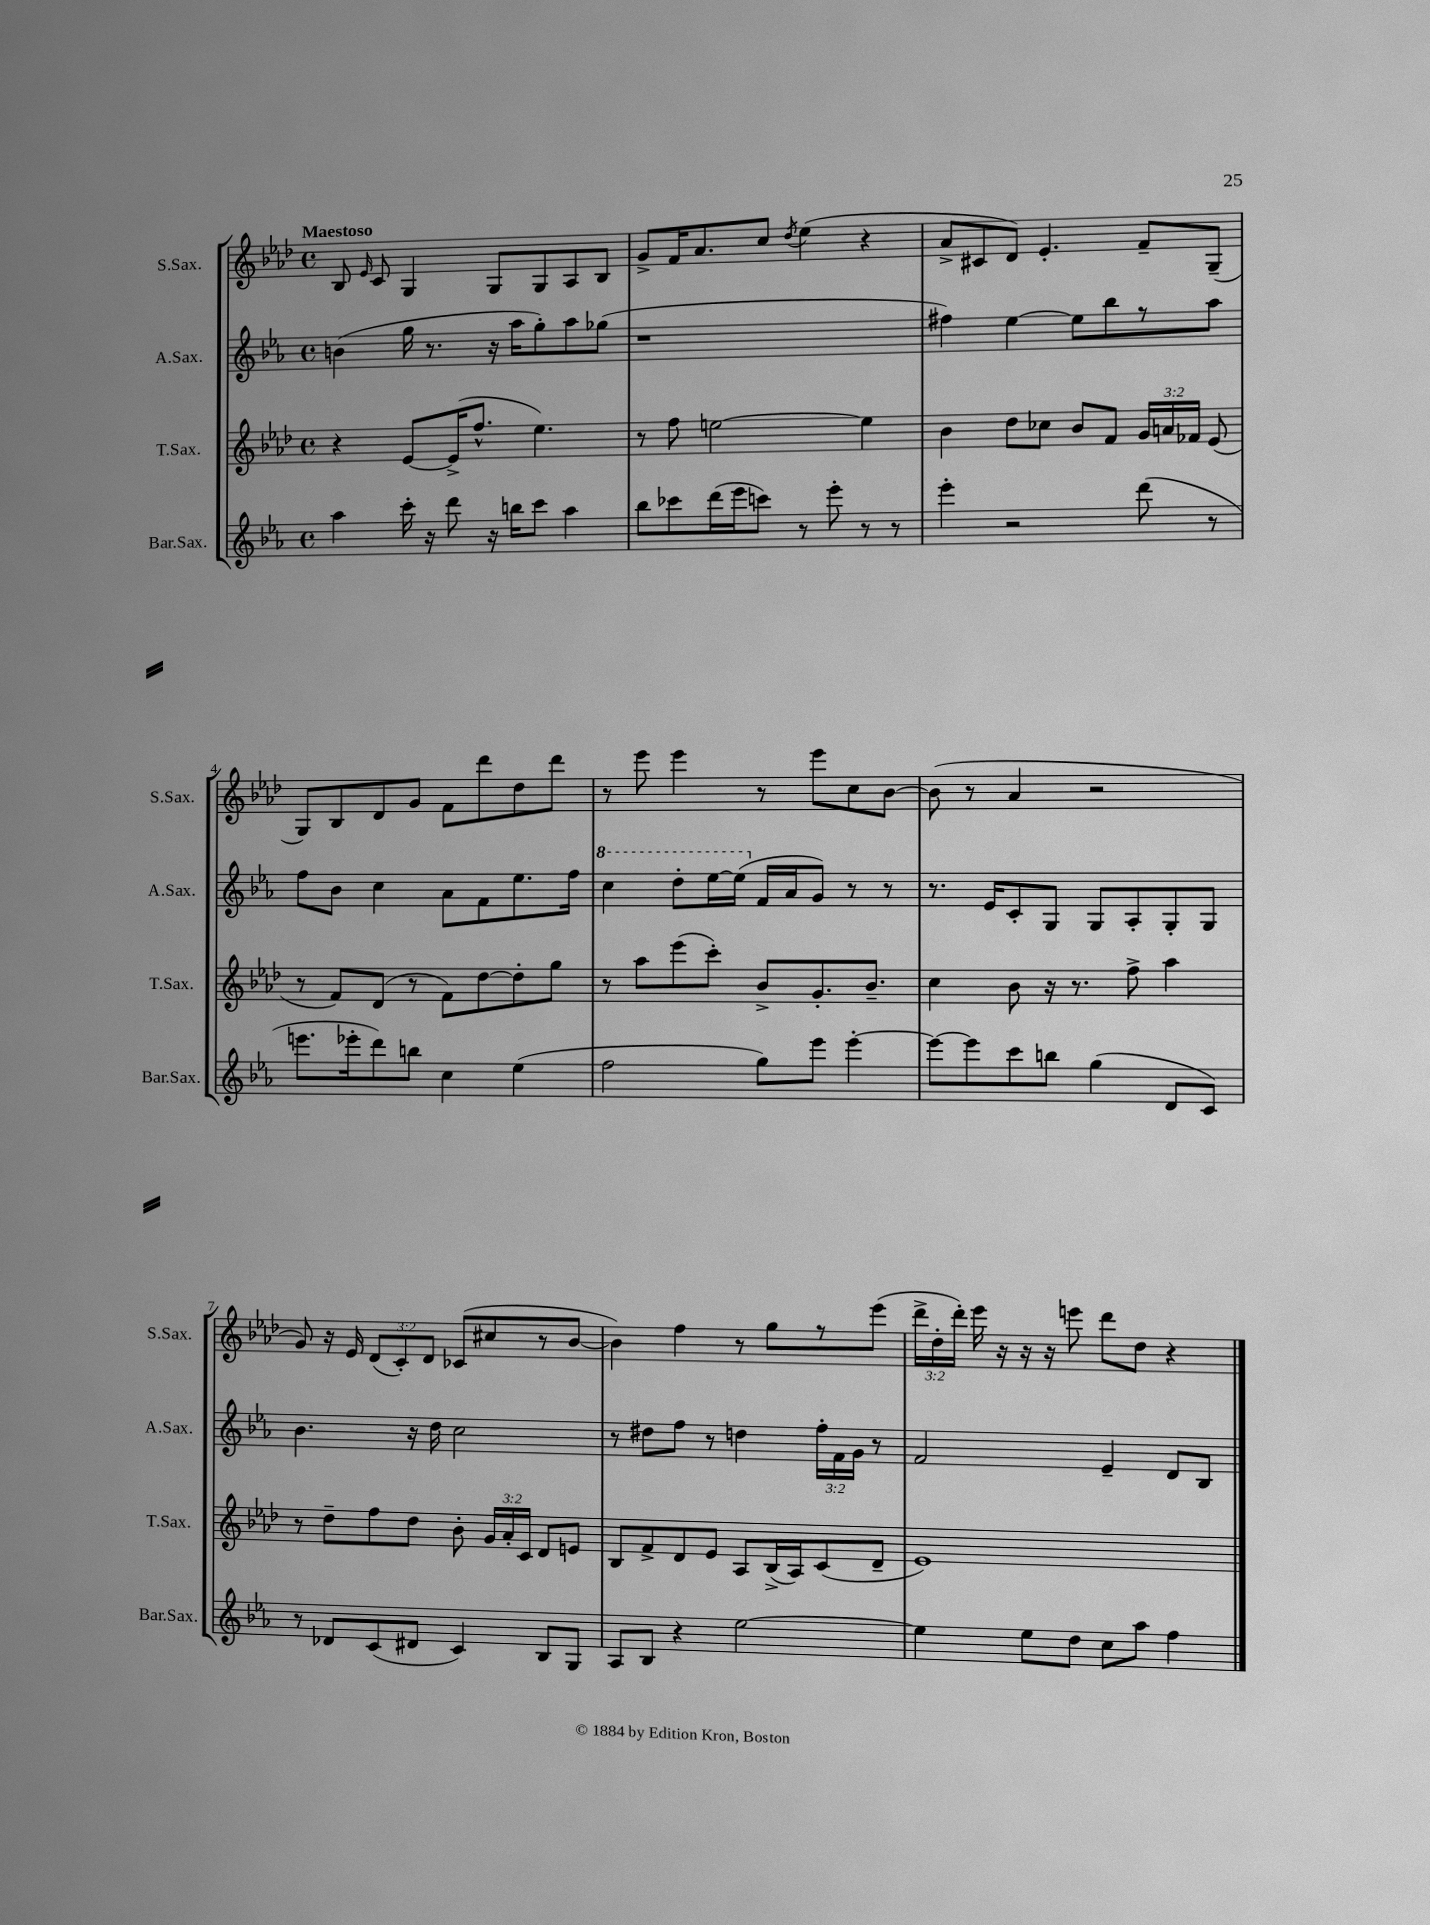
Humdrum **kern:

**kern	**kern	**kern	**kern
*part4	*part3	*part2	*part1
*staff4	*staff3	*staff2	*staff1
*I"Bar.Sax.	*I"T.Sax.	*I"A.Sax.	*I"S.Sax.
*I'Bar.Sax.	*I'T.Sax.	*I'A.Sax.	*I'S.Sax.
*clefG2	*clefG2	*clefG2	*clefG2
*k[b-e-a-]	*k[b-e-a-d-]	*k[b-e-a-]	*k[b-e-a-d-]
*M4/4	*M4/4	*M4/4	*M4/4
*met(c)	*met(c)	*met(c)	*met(c)
=1	=1	=1	=1
!	!	!	!LO:TX:a:B:t=Maestoso
4aa-\	4r	(4bn\	8B-/
.	.	.	16qqe-/
.	.	.	8c/
16ccc'\	[8e-/L	16gg\	4G/
16r	.	8.r	.
8ddd\	(16e-^/K]	.	.
.	8.ff^^/J	.	.
16r	.	16r	8G/L
16bbn\KL	.	16aa-\KL	.
8ccc\J	4.ee-\)	8gg'\)	8G/
4aa-\	.	8aa-\	8A-/
.	.	(8gg-X\J	8B-/J
=2	=2	=2	=2
8bb-\L	8r	1r	8g^/L
8ccc-X\	8ff\	.	16f/K
.	.	.	8.a-/
(16ddd\L	[2een\	.	.
16eee-\J	.	.	.
8cccn\J)	.	.	8cc/J
.	.	.	8qdd-/
8r	.	.	(4ee-\
8eee-'\	.	.	.
8r	4ee\]	.	4r
8r	.	.	.
=3	=3	=3	=3
4eee-'\	4b-\	4ff#X\)	8a-^/L
.	.	.	8c#X/
2r	8dd-\L	[4ee-\	8d-/J)
.	8cc-X\J	.	4.e-'/
.	8b-/L	8ee-\L]	.
.	8f/J	8bb-\	.
(8ddd\	24g/LL	8r	8f~/L
.	24an/	.	.
.	24f-X/JJ	.	.
8r	(8e-/	8aa-\J	(8G~/J
!!LO:LB:g=z
=4	=4	=4	=4
8.eeen\L	8r	8ff\L	8G/L)
.	8f/L)	8b-\J	8B-/
16eee-X'\k	.	.	.
8ddd\)	(8d-/J	4cc\	8d-/
8bbn\J	8r	.	8g/J
4cc\	8f\L)	8a-\L	8f\L
.	[8dd-\	8f\	8ddd-\
(4ee-\	8dd-'\]	8.ee-\	8dd-\
.	8gg\J	.	8ddd-\J
.	.	16ff\Jk	.
=5	=5	=5	=5
*	*	*8va	*
2ff\	8r	4ccc\	8r
.	8aa-\L	.	8eee-\
.	(8eee-\	8ddd'\L	4eee-\
.	8ccc'\J)	[16eee-\L	.
.	.	(16eee-\JJ]	.
*	*	*X8va	*
8gg\L)	8b-^/L	16f/LL	8r
.	.	16a-/J	.
8eee-\J	8.g'/	8g/J)	8eee-\L
[4eee-'\	.	8r	8cc\
.	8.b-~/J	.	.
.	.	8r	[8b-\J
=6	=6	=6	=6
8eee-\L_	4cc\	8.r	(8b-\]
8eee-\]	.	.	8r
.	.	16e-/KL	.
8ccc\	8b-\	8c'/	4a-/
8bbn\J	16r	8G/J	.
.	8.r	.	.
(4gg\	.	8G/L	2r
.	8ff^\	8A-'/	.
8d/L	4aa-\	8G'/	.
8c/J)	.	8G/J	.
!!LO:LB:g=z
=7	=7	=7	=7
8r	8r	4.b-\	8g/)
8d-X/L	8dd-~\L	.	16r
.	.	.	16e-/
(8c/	8ff\	.	(12d-/L
.	.	.	12c'/)
8d#X/J	8dd-\J	16r	.
.	.	.	12d-/J
.	.	16dd\	.
4c/)	8b-'\	2cc\	(8c-X/L
.	24g/LL	.	8cc#X/
.	24a-'/	.	.
.	24c/JJ	.	.
8B-/L	8d-/L	.	8r
8G/J	8en/J	.	[8b-/J
=8	=8	=8	=8
8A-/L	8B-/L	8r	4b-\])
8B-/J	8f^/	8dd#X\L	.
4r	8d-/	8ff\J	4ff\
.	8e-/J	8r	.
[2ee-\	8A-/L	4ddn\	8r
.	(16B-^/L	.	8gg\L
.	16A-/J)	.	.
.	(8c/	24ff'\LL	8r
.	.	24f\	.
.	.	24g\JJ	.
.	8d-~/J	8r	(8eee-\J
=9	=9	=9	=9
4ee-\]	1e-)	2f/	24ddd-^\LL
.	.	.	24dd-'\
.	.	.	24ddd-'\JJ)
.	.	.	16eee-\
.	.	.	16r
8ee-\L	.	.	16r
.	.	.	16r
8dd\J	.	.	8eeen\
8cc\L	.	4e-~/	8ddd-\L
8aa-\J	.	.	8dd-\J
4ff\	.	8d/L	4r
.	.	8B-/J	.
==	==	==	==
*-	*-	*-	*-
